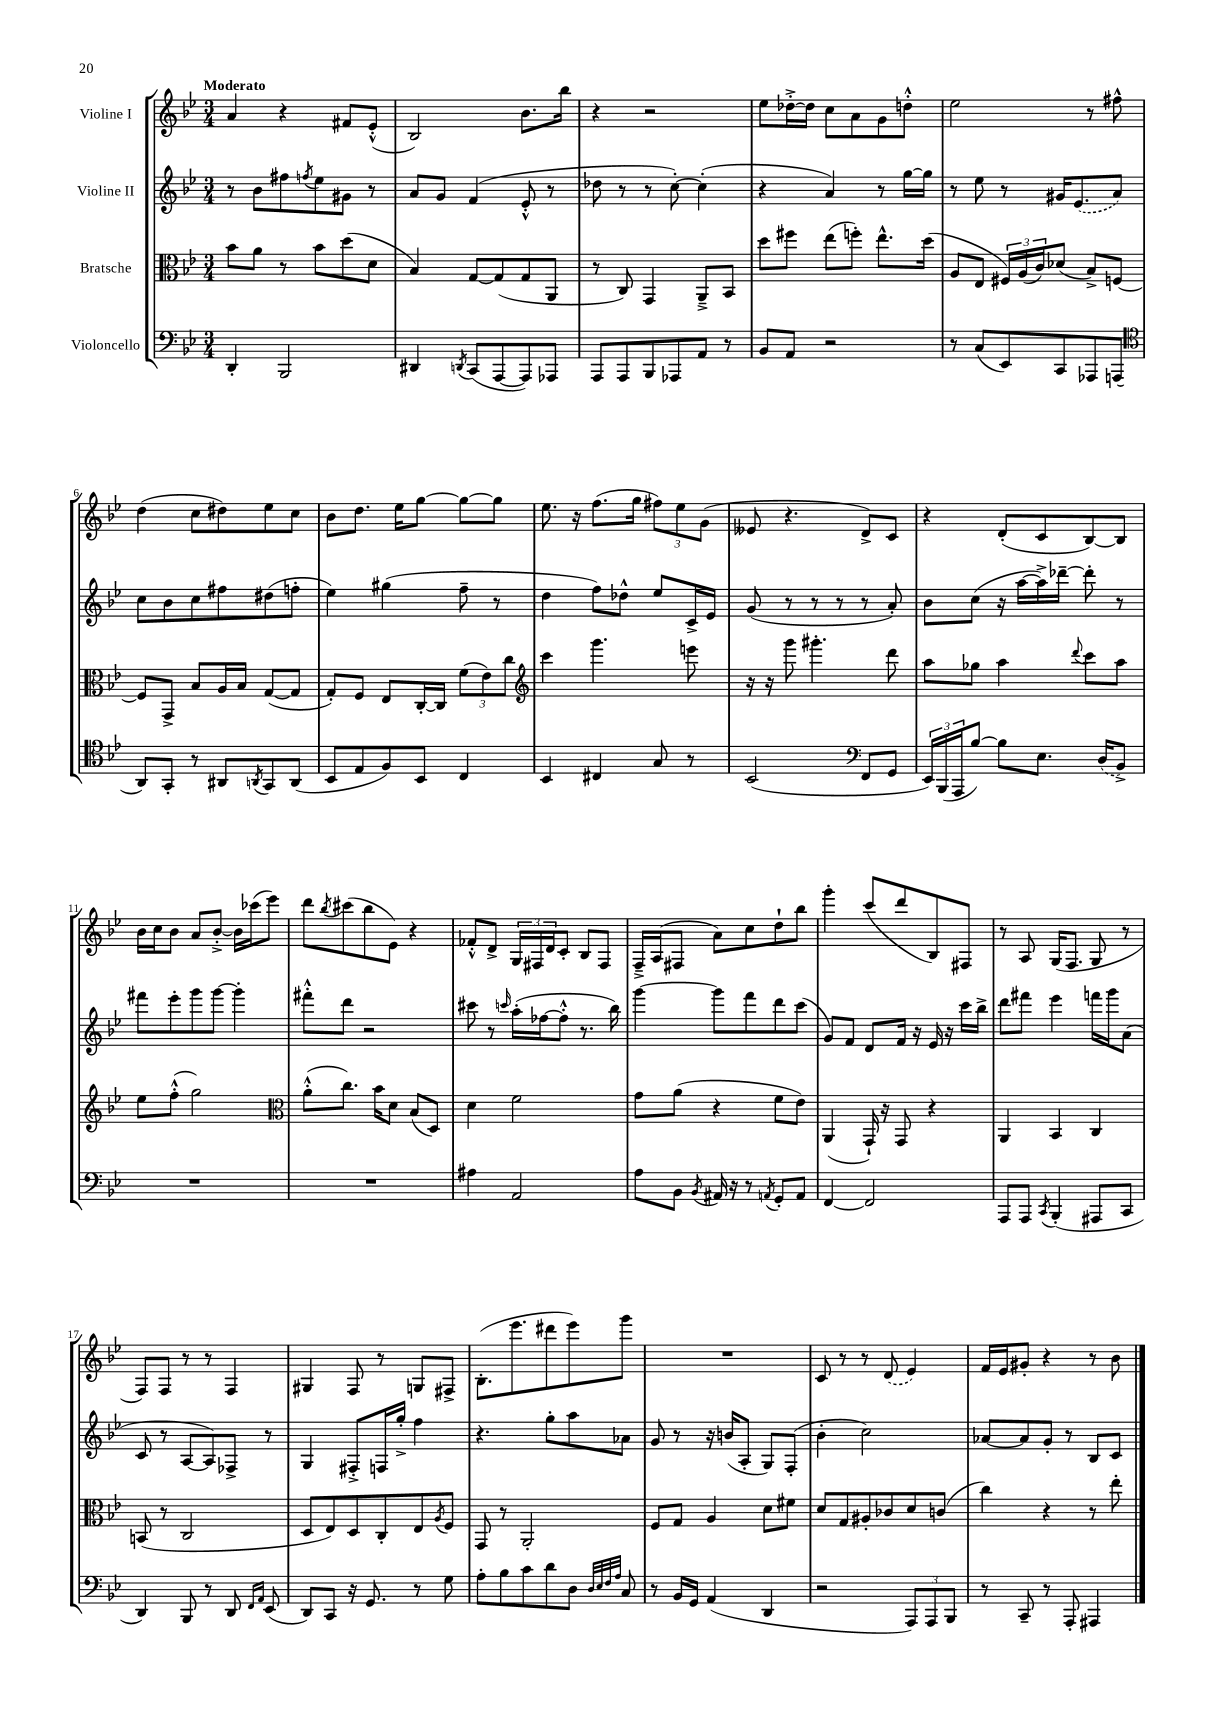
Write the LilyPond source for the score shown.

<<
\new StaffGroup <<
\new Staff = "s0" \with { instrumentName = "Violine I" } {
    \clef treble \key bes \major \numericTimeSignature \time 3/4 \tempo "Moderato"
    a'4 r4 fis'8 ees'8-.-^( |
    bes2) bes'8. bes''16 |
    r4 r2 |
    ees''8 des''16~-.-> des''16 c''8 a'8 g'8 d''8-.-^ |
    ees''2 r8 fis''8-^ |
    d''4( c''8 dis''8) ees''8 c''8 |
    bes'8 d''8. ees''16 g''8~ g''8~ g''8 |
    ees''8. r16 f''8.( g''16 \tuplet 3/2 { fis''8) ees''8 g'8( } |
    eeses'8 r4. d'8->) c'8 |
    r4 d'8-.( c'8 bes8~) bes8 |
    bes'16 c''16 bes'8 a'8 bes'8~-.-> bes'16 ces'''16( ees'''8) |
    d'''8 \acciaccatura { bes''8 } cis'''8( bes''8 ees'8) r4 |
    fes'8-.-^ d'8-> \tuplet 3/2 { g16 fis16 d'16 } c'8-. bes8 fis8 |
    f16---> a16( fis8 a'8) c''8 d''8-! bes''8 |
    g'''4-. c'''8( d'''8 bes8) fis8 |
    r8 a8 g16( f8. g8 r8 |
    f8) f8 r8 r8 f4 |
    gis4 f8 r8 g8 fis8-> |
    bes8.-.( ees'''8. dis'''8 ees'''8) g'''8 |
    R2. |
    c'8 r8 r8 \once \slurDashed d'8( ees'4) |
    f'16 ees'16 gis'8-. r4 r8 bes'8 \bar "|." |
}
\new Staff = "s1" \with { instrumentName = "Violine II" } {
    \clef treble \key bes \major \numericTimeSignature \time 3/4
    r8 bes'8 fis''8 \acciaccatura { f''8 } ees''8 gis'8 r8 |
    a'8 g'8 f'4( ees'8-.-^ r8 |
    des''8 r8 r8 c''8~-.) c''4-.( |
    r4 a'4) r8 g''16~ g''16 |
    r8 ees''8 r8 gis'16 \once \slurDashed ees'8.( a'8) |
    c''8 bes'8 c''8 fis''8 dis''8( f''8-. |
    ees''4) gis''4( f''8-- r8 |
    d''4 f''8) des''8-^ ees''8 c'16-> ees'16 |
    g'8( r8 r8 r8 r8 a'8-.) |
    bes'8 c''8( r16 a''16~ a''16->) des'''16~-- des'''8-. r8 |
    fis'''8 ees'''8-. g'''8 g'''8~ g'''4-. |
    fis'''8-.-^ d'''8 r2 |
    cis'''8 r8 \grace { c'''16 } a''16-.( fes''16~ fes''8-.-^ r8. bes''16) |
    g'''4~ g'''8 f'''8 d'''8 c'''8( |
    g'8) f'8 d'8 f'16 r16 ees'16 r16 c'''16 bes''16-> |
    d'''8 fis'''8 ees'''4 f'''16 g'''16 a'8( |
    c'8 r8 a8~ a8) fes8-> r8 |
    g4 fis8-.-> f16 g''16-.-> f''4 |
    r4. g''8-. a''8 aes'8 |
    g'8 r8 r16 b'16( a8-. g8) f8-.( |
    bes'4-. c''2) |
    aes'8~ aes'8 g'8-. r8 bes8 c'8 \bar "|." |
}
\new Staff = "s2" \with { instrumentName = "Bratsche" } {
    \clef alto \key bes \major \numericTimeSignature \time 3/4
    bes'8 a'8 r8 bes'8 d''8( d'8 |
    bes4) g8~ g8( g8 a,8 |
    r8 c8) g,4 a,8---> bes,8 |
    d''8 fis''8 ees''8( f''8-.) ees''8.-^ d''16( |
    a8 ees8 \tuplet 3/2 { fis16) a16( c'16) } des'8( bes8->) f8~ |
    f8 g,8-> bes8 a16 bes16 g8~( g8 |
    g8-.) f8 ees8 c16~-. c16 \tuplet 3/2 { f'8( ees'8) c''8 } |
    \clef treble c'''4 g'''4. e'''8 |
    r16 r16 g'''8 gis'''4.-. d'''8 |
    a''8 ges''8 a''4 \appoggiatura { d'''8 } c'''8 a''8 |
    ees''8 f''8-.-^( g''2) |
    \clef alto a'8-.-^( c''8.) bes'16 d'8 bes8( d8) |
    d'4 f'2 |
    g'8 a'8( r4 f'8 ees'8) |
    a,4( g,16-!) r16 g,8 r4 |
    a,4 bes,4 c4 |
    b,8( r8 c2 |
    d8 ees8) d8 c8-. ees8 \acciaccatura { a8 } f8 |
    g,8 r8 a,2-. |
    f8 g8 a4 d'8 fis'8 |
    d'8 g8 ais8-. ces'8 d'8 c'8( |
    c''4) r4 r8 ees''8-. \bar "|." |
}
\new Staff = "s3" \with { instrumentName = "Violoncello" } {
    \clef bass \key bes \major \numericTimeSignature \time 3/4
    d,4-. bes,,2 |
    dis,4 \acciaccatura { d,8 } c,8( a,,8~ a,,8) aes,,8 |
    a,,8 a,,8 bes,,8 aes,,8 a,8 r8 |
    bes,8 a,8 r2 |
    r8 c8( ees,8) c,8 aes,,8 a,,8( |
    \clef tenor a,8) g,8-. r8 ais,8 \acciaccatura { a,8 } g,8 a,8( |
    bes,8 ees8 f8) bes,8 c4 |
    bes,4 cis4 g8 r8 |
    bes,2( \clef bass f,8 g,8 |
    \tuplet 3/2 { ees,16) bes,,16( a,,16 } bes8~) bes8 ees8. \once \slurDashed d16( bes,8->) |
    R2. |
    R2. |
    ais4 a,2 |
    a8 bes,8 \acciaccatura { bes,8 } ais,16 r16 r8 \acciaccatura { a,8 } g,8-. a,8 |
    f,4~ f,2 |
    a,,8 a,,8 \acciaccatura { c,8 } bes,,4-.( ais,,8 c,8 |
    d,4) bes,,8 r8 d,8 \grace { f,16 a,16 } ees,8( |
    d,8) c,8 r16 g,8. r8 g8 |
    a8-. bes8 c'8 d'8 d8 \grace { d32 ees32 f32 a32 } c8 |
    r8 bes,16 g,16 a,4( d,4 |
    r2 \tuplet 3/2 { a,,8) a,,8 bes,,8 } |
    r8 c,8-- r8 a,,8-. ais,,4 \bar "|." |
}
>>
>>
